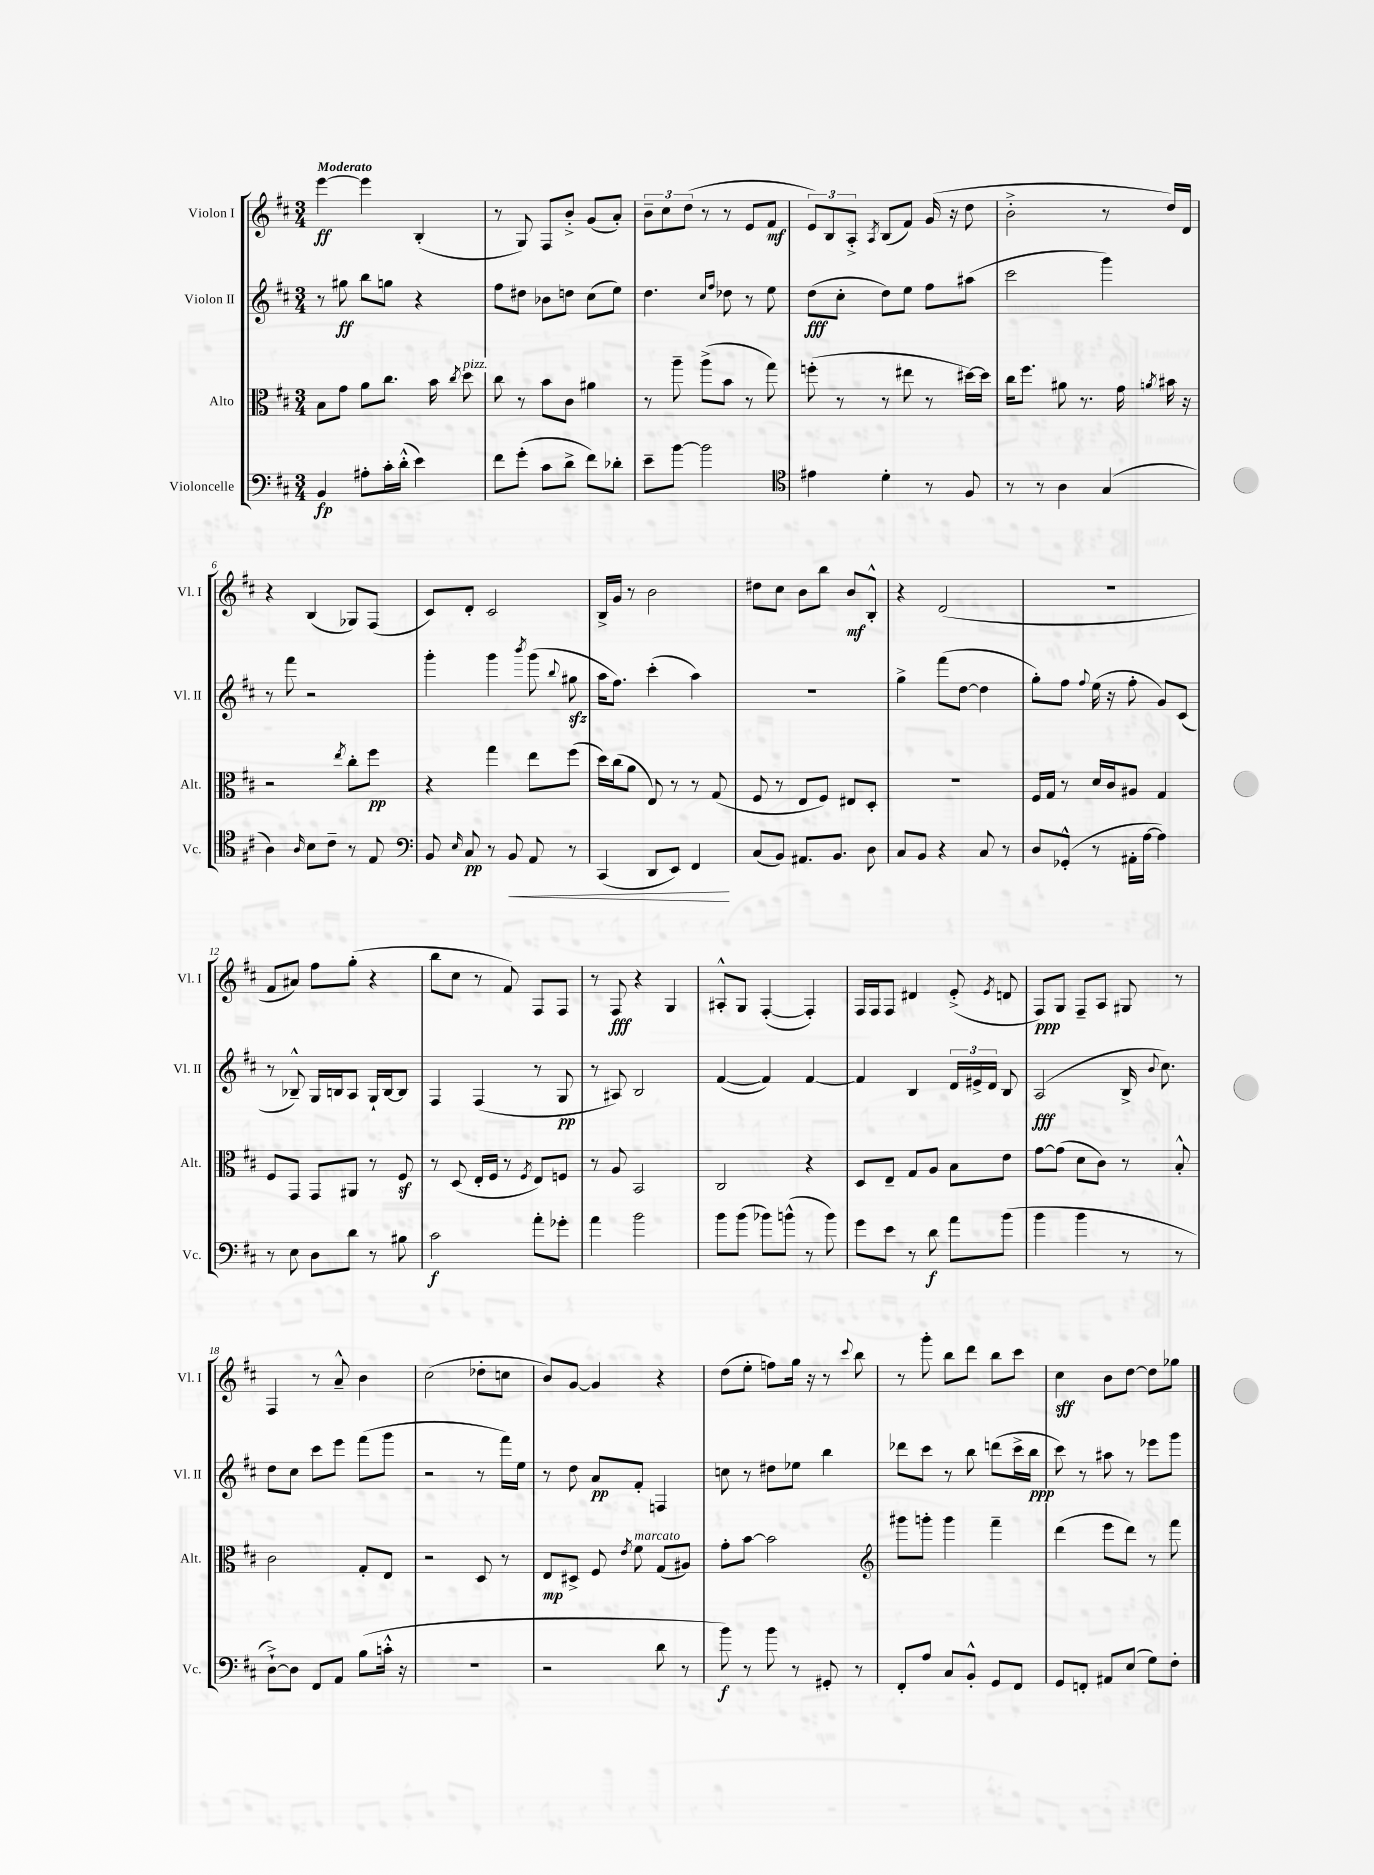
<<
\new StaffGroup <<
\new Staff = "s0" \with { instrumentName = "Violon I" shortInstrumentName = "Vl. I" } {
    \clef treble \key d \major \numericTimeSignature \time 3/4 \tempo "Moderato"
    \autoBeamOff e'''4~\ff e'''4 b4-.( |
    r8 g8) fis8[ b'8]-.-> g'8[( a'8]-.) |
    \tuplet 3/2 { b'8[-- cis''8 d''8]( } r8 r8 e'8[ fis'8]\mf |
    \tuplet 3/2 { e'8[) b8 a8]-.-> } \acciaccatura { a8 } b8[( fis'8]) g'16( r16 d''8 |
    b'2-.-> r8 d''16[) d'16] |
    r4 b4( ges8[) fis8]( |
    cis'8[) d'8]-. cis'2 |
    b16[-> g'16] r8 b'2 |
    dis''8[ cis''8] b'8[ b''8] b'8[\mf b8]-.-^ |
    r4 d'2( |
    R2. |
    fis'8[ ais'8]) fis''8[ g''8]-.( r4 |
    b''8[ cis''8] r8 fis'8) fis8[ fis8] |
    r8 fis8\fff r4 g4 |
    ais8[-.-^ g8] fis4~-.( fis4-.) |
    fis16[ fis16 fis8] dis'4 e'8-.->( \acciaccatura { e'8 } d'8 |
    fis8[\ppp) g8] fis8[-- a8] gis8 r8 |
    fis4 r8 a'8---^ b'4 |
    cis''2( des''8[-. c''8] |
    b'8[) g'8]~ g'4 r4 |
    d''8[( e''8]-. f''8[) g''16] r16 r8 \appoggiatura { cis'''8 } b''8 |
    r8 g'''8-. b''8[ d'''8] b''8[ cis'''8] |
    cis''4\sff b'8[ d''8]~ d''8[ ges''8] \bar "|." |
}
\new Staff = "s1" \with { instrumentName = "Violon II" shortInstrumentName = "Vl. II" } {
    \clef treble \key d \major \numericTimeSignature \time 3/4
    \autoBeamOff r8 gis''8\ff b''8[ g''8] r4 |
    fis''8[ dis''8] bes'8[ d''8] cis''8[( e''8]) |
    d''4. \grace { cis''16[ fis''16] } des''8 r8 e''8 |
    d''8[\fff( cis''8]-. d''8[) e''8] fis''8[ ais''8]( |
    cis'''2 g'''4) |
    r8 fis'''8 r2 |
    g'''4-. g'''4 \acciaccatura { b'''8 } g'''8( \appoggiatura { b''8 } gis''8\sfz |
    a''16[ fis''8.]) cis'''4-.( a''4) |
    R2. |
    g''4-> fis'''8[( d''8]~ d''4 |
    g''8[-.) fis''8] \appoggiatura { fis''8 } e''16( r16 fis''8-. g'8[) cis'8]( |
    r8 bes8---^) g16[ b16 a8] g16[-! b16~ b8] |
    fis4 fis4( r8 g8\pp |
    r8 ais8) b2 |
    fis'4~( fis'4) fis'4~ |
    fis'4 b4 \tuplet 3/2 { d'16[ eis'16-> d'16] } b8 |
    a2\fff( b16-> \appoggiatura { b'8 } cis''8.) |
    d''8[ cis''8] cis'''8[ e'''8] fis'''8[( g'''8] |
    r2 r8 fis'''16[) e''16] |
    r8 d''8 a'8[\pp fis'8]-. f4 |
    c''8 r8 dis''8[ ees''8] b''4 |
    des'''8[ cis'''8] r8 b''8 d'''8[( cis'''16-> b''16]\ppp |
    cis'''8) r8 ais''8 r8 ees'''8[ g'''8] \bar "|." |
}
\new Staff = "s2" \with { instrumentName = "Alto" shortInstrumentName = "Alt." } {
    \clef alto \key d \major \numericTimeSignature \time 3/4
    \autoBeamOff b8[ g'8] a'8[ cis''8.] b'16 \acciaccatura { cis''8 } d''8^\markup { \italic "pizz." } |
    cis''8 r8 b'8[ cis'8] ais'4 |
    r8 a''8-- a''8[->( b'8] r8 g''8) |
    f''8-.( r8 r8 eis''8 r8 dis''16[~) dis''16] |
    cis''16[ fis''8.] ais'8 r8. g'16 \acciaccatura { a'8 } bis'16 r16 |
    r2 \acciaccatura { e''8 } cis''8[-. fis''8]\pp |
    r4 g''4 e''8[ fis''8]( |
    d''16[) cis''16( a'8] e8) r8 r8 g8( |
    fis8 r8 e8[ fis8]) eis8[ d8]-. |
    R2. |
    fis16[ g16] r8 d'16[ cis'16 ais8] g4 |
    fis8[ g,8] g,8[ ais,8] r8 fis8\sf |
    r8 d8( e16[-. fis16] r8 \acciaccatura { fis8 } e8[) f8] |
    r8 a8 b,2 |
    cis2 r4 |
    d8[ e8]-- g8[ a8] b8[ e'8] |
    g'8[~ g'8]( d'8[ cis'8]) r8 b8-.-^ |
    cis'2 g8[-. e8] |
    r2 d8 r8 |
    e8[\mp dis8]-> fis8 \acciaccatura { e'8 } fis'8^\markup { \italic "marcato" } g8[( ais8]) |
    g'8[-. b'8]~ b'2 |
    \clef treble gis'''8[ g'''8]-. g'''4 fis'''4-- |
    d'''4( e'''8[ d'''8]) r8 fis'''8 \bar "|." |
}
\new Staff = "s3" \with { instrumentName = "Violoncelle" shortInstrumentName = "Vc." } {
    \clef bass \key d \major \numericTimeSignature \time 3/4
    \autoBeamOff b,4\fp ais8[-. cis'16-. d'16]-.-^( e'4) |
    fis'8[ g'8]-.( cis'8[ d'8]-> fis'8[) des'8]-. |
    e'8[-- b'8]~ b'2 |
    \clef tenor eis'4 d'4-. r8 fis8 |
    r8 r8 a4 g4( |
    a4) \grace { a16 } b8[ cis'8]-- r8 e8 |
    \clef bass b,8 \grace { e16 } cis8\pp r8 b,8\< a,8 r8 |
    cis,4( d,8[ e,8]) fis,4\! |
    cis8[( b,8]) ais,8.[ b,8.] d8 |
    cis8[ b,8] r4 cis8 r8 |
    d8[ ges,8]-.-^( r8 ais,16[-. a16]~ a4) |
    r8 e8 d8[ d'8] r8 bis8 |
    cis'2\f a'8[-. ges'8]-. |
    a'4 b'2 |
    b'8[ b'8]( bes'8[) b'8]-^( r8 b'8) |
    g'8[ e'8] r8 d'8\f a'8[ b'8]( |
    b'4 b'4 r8 r8 |
    d8[~-!->) d8] fis,8[ a,8] b8[( c'16]-.-^ r16 |
    R2. |
    r2 d'8 r8 |
    b'8\f) r8 b'8 r8 gis,8-. r8 |
    fis,8[-. a8] cis8[ b,8]-.-^ g,8[ fis,8] |
    g,8[ f,8]-. ais,8[ e8]( g8[) fis8]-. \bar "|." |
}
>>
>>
